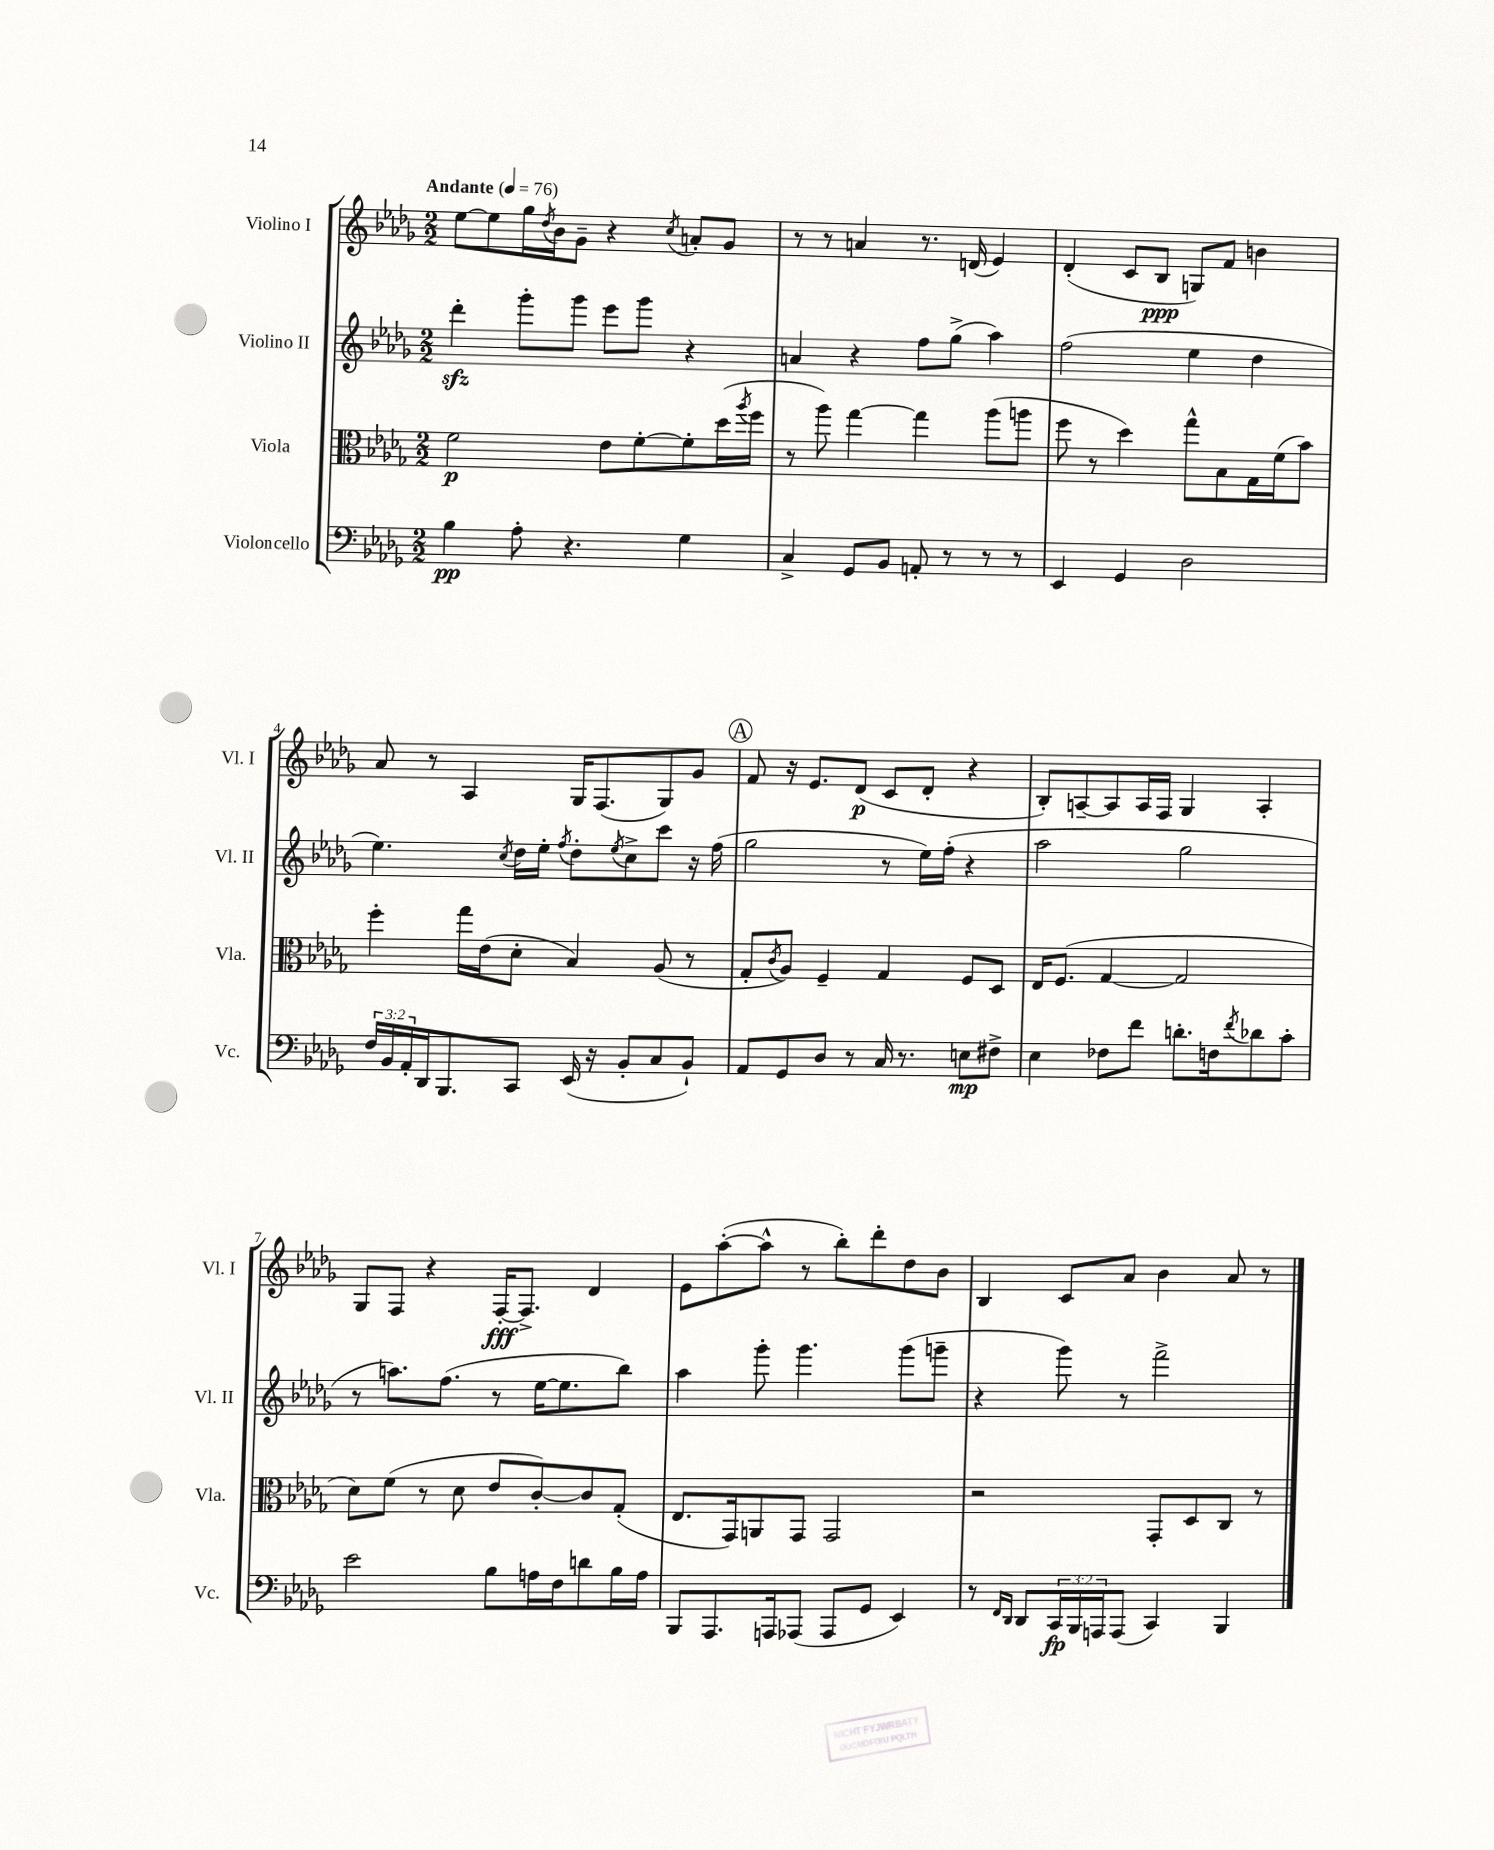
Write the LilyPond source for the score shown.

<<
\new StaffGroup <<
\new Staff = "s0" \with { instrumentName = "Violino I" shortInstrumentName = "Vl. I" } {
    \clef treble \key des \major \numericTimeSignature \time 2/2 \tempo "Andante" 4 = 76
    ees''8~ ees''8 ges''16 \acciaccatura { des''8 } bes'16 ges'8-- r4 \acciaccatura { c''8 } a'8-. ges'8 |
    r8 r8 a'4 r8. d'16( ees'4) |
    des'4-.( c'8 bes8\ppp g8) f'8 b'4 |
    aes'8 r8 aes4 ges16 f8.( ges8) ges'8 |
    \mark \markup { \circle "A" } f'8 r16 ees'8. des'8\p( c'8 des'8-. r4 |
    bes8-.) a8~-- a8 a16 f16 ges4 a4-. |
    ges8 f8 r4 f16~-.\fff f8.-> des'4 |
    ees'8 aes''8~-.( aes''8-^ r8 bes''8-.) des'''8-. des''8 bes'8 |
    bes4 c'8 aes'8 bes'4 aes'8 r8 \bar "|." |
}
\new Staff = "s1" \with { instrumentName = "Violino II" shortInstrumentName = "Vl. II" } {
    \clef treble \key des \major \numericTimeSignature \time 2/2
    des'''4-.\sfz ges'''8-. ges'''8 ees'''8 ges'''8 r4 |
    a'4 r4 f''8 ges''8->( aes''4) |
    f''2( ees''4 des''4 |
    ees''4.) \acciaccatura { c''8 } des''16 ees''16-. \acciaccatura { f''8 } des''8-. \acciaccatura { ees''8 } c''8-> c'''8 r16 f''16( |
    \mark \markup { \circle "A" } ges''2 r8 ees''16) f''16-.( r4 |
    aes''2 ges''2 |
    r8 a''8.) f''8.( r8 ees''16~ ees''8. bes''8) |
    aes''4 ges'''8-. ges'''4. ges'''8( g'''8-- |
    r4 ges'''8) r8 f'''2-> \bar "|." |
}
\new Staff = "s2" \with { instrumentName = "Viola" shortInstrumentName = "Vla." } {
    \clef alto \key des \major \numericTimeSignature \time 2/2
    f'2\p ees'8 f'8~-. f'8-. des''16( \acciaccatura { aes''8 } f''16 |
    r8 aes''8) ges''4~ ges''4 aes''8( a''8 |
    f''8 r8 des''4) ges''8-^ bes8 ges16 f'16( bes'8) |
    f''4-. ges''16 ees'16( des'8-. bes4) aes8( r8 |
    \mark \markup { \circle "A" } ges8-. \acciaccatura { c'8 } aes8) f4-- ges4 f8 des8 |
    ees16 f8.( ges4~ ges2 |
    des'8) f'8( r8 des'8 ees'8 c'8~-.) c'8 ges8-.( |
    ees8. ges,16) a,8 ges,8 ges,2 |
    r2 ges,8-. des8 c8 r8 \bar "|." |
}
\new Staff = "s3" \with { instrumentName = "Violoncello" shortInstrumentName = "Vc." } {
    \clef bass \key des \major \numericTimeSignature \time 2/2 \override Staff.TupletNumber.text = #tuplet-number::calc-fraction-text
    bes4\pp aes8-. r4. ges4 |
    c4-> ges,8 bes,8 a,8-. r8 r8 r8 |
    ees,4 ges,4 des2 |
    \tuplet 3/2 { f16 bes,16 aes,16-. } des,16 bes,,8. c,8 ees,16( r16 bes,8-. c8 bes,8-!) |
    \mark \markup { \circle "A" } aes,8 ges,8 des8 r8 c16 r8. e8\mp fis8-> |
    ees4 fes8 f'8 d'8.-. f16 \acciaccatura { f'8 } des'8 c'8-. |
    ees'2 bes8 a16 f16 d'8 bes16 a16 |
    bes,,8 aes,,8. a,,16 aes,,8( aes,,8 ges,8 ees,4) |
    r8 \grace { f,16 des,16 } des,8 \tuplet 3/2 { c,16\fp bes,,16 a,,16 } a,,8( c,4) bes,,4 \bar "|." |
}
>>
>>
